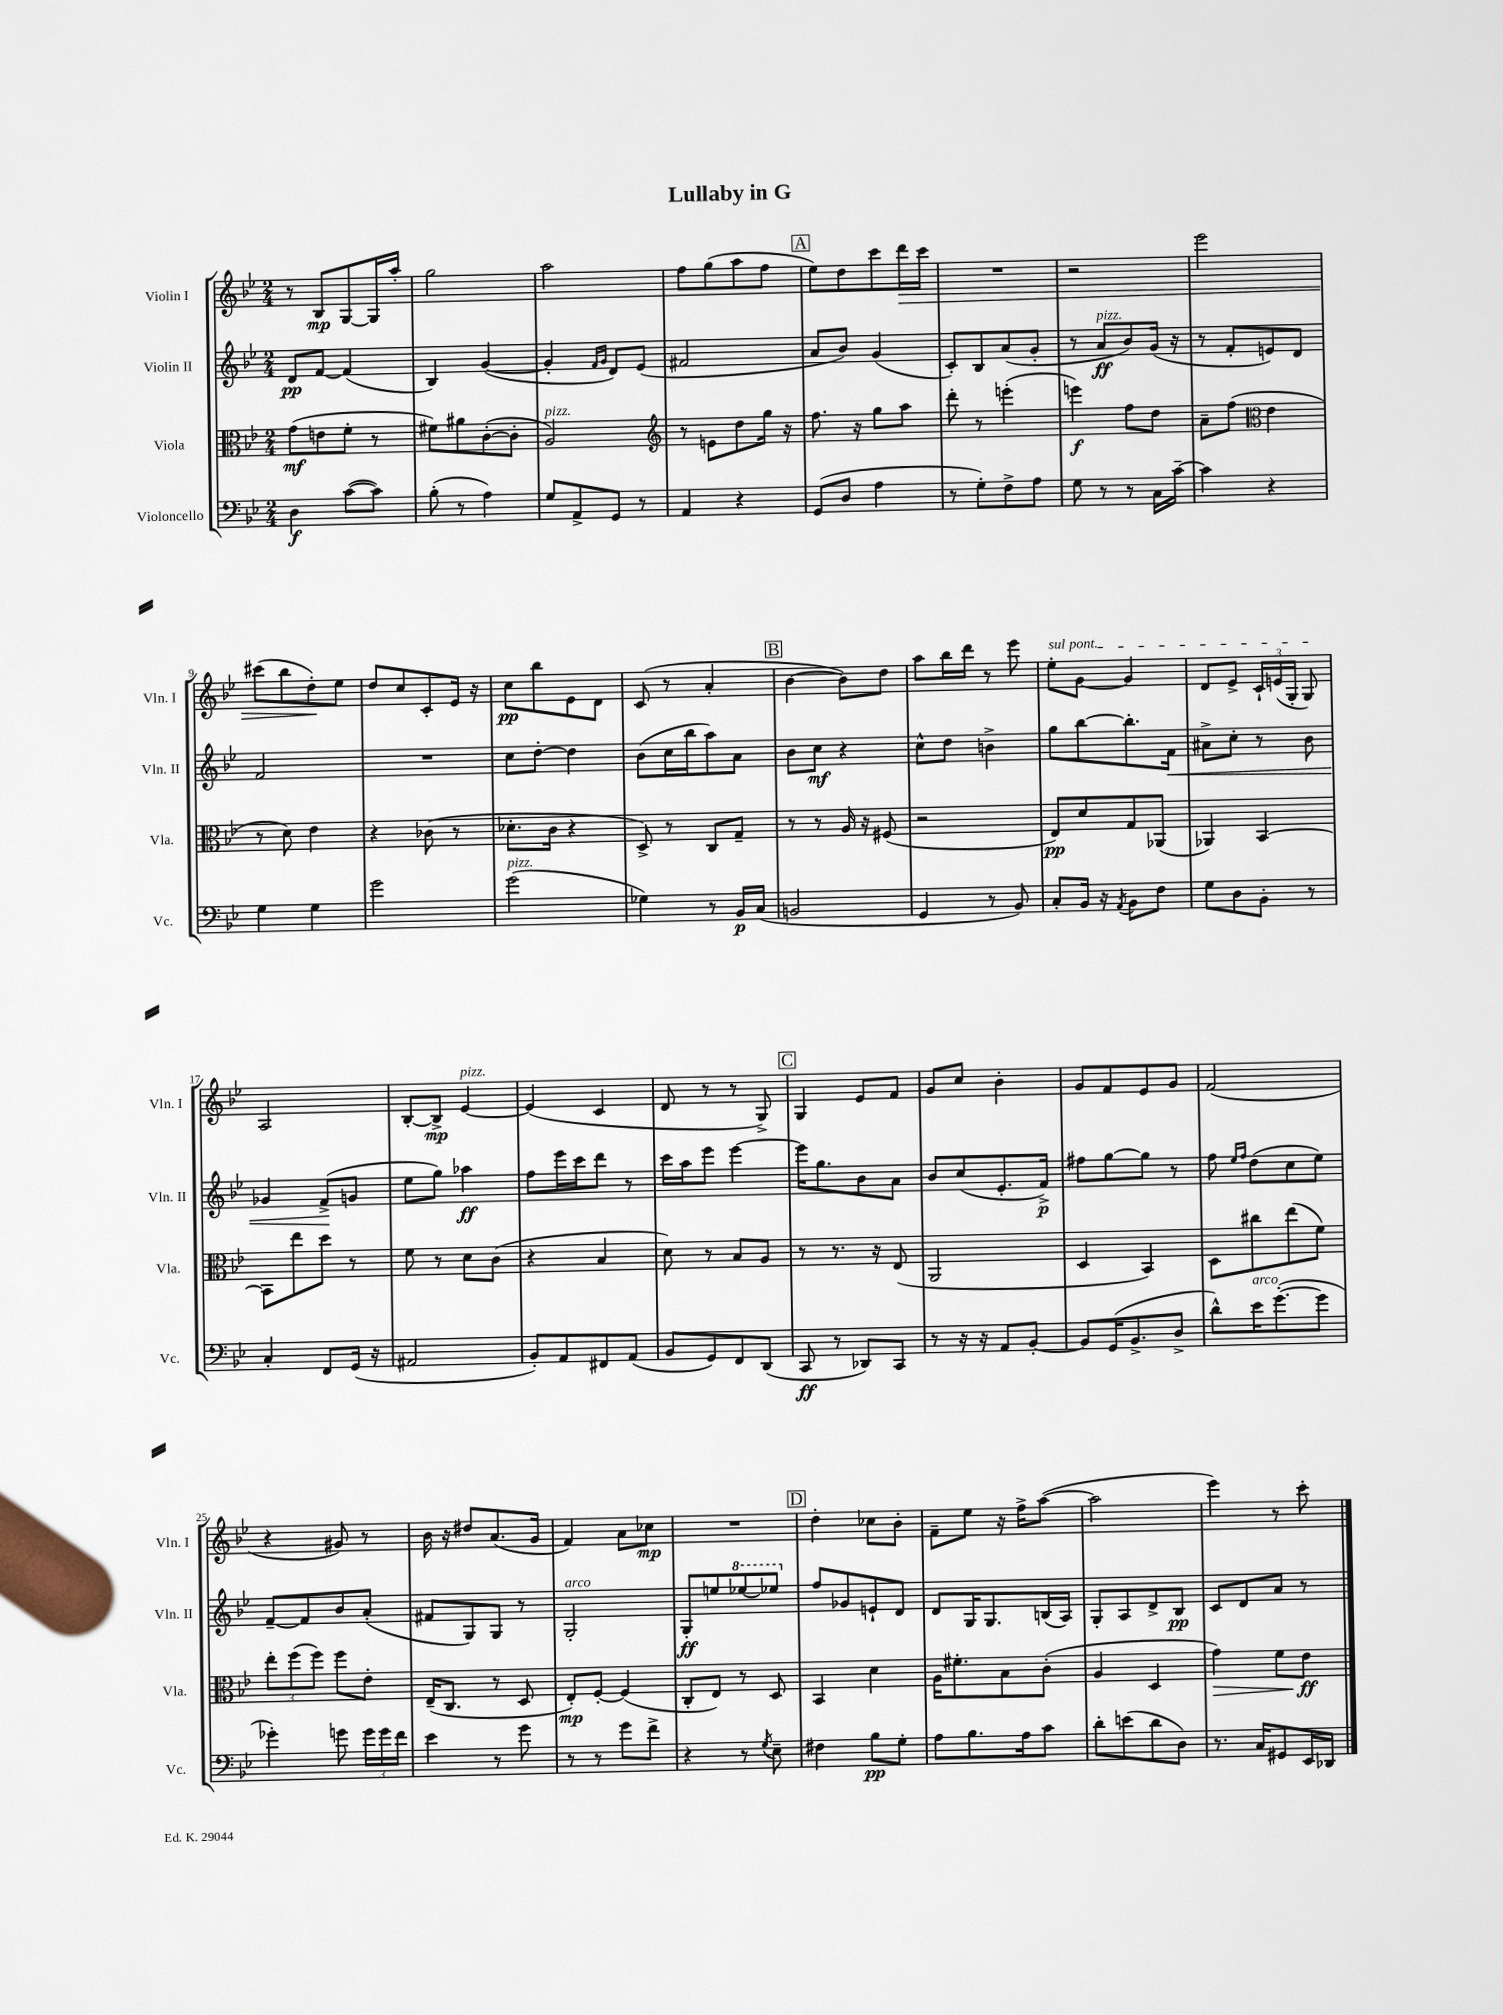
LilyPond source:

\header { title = "Lullaby in G" }
<<
\new StaffGroup <<
\new Staff = "s0" \with { instrumentName = "Violin I" shortInstrumentName = "Vln. I" } {
    \clef treble \key bes \major \numericTimeSignature \time 2/4
    \autoBeamOff r8 bes8[\mp g8~ g16 a''16]-. |
    g''2 |
    a''2 |
    f''8[ g''8( a''8 f''8] |
    \mark \markup { \box "A" } ees''8[) d''8 c'''8 d'''16\> c'''16] |
    R2 |
    r2 |
    ees'''2 |
    cis'''8[( bes''8 d''8-.\!) ees''8] |
    d''8[ c''8 c'8-. ees'16] r16 |
    c''8[\pp bes''8 ees'8 d'8] |
    c'8( r8 a'4-. |
    \mark \markup { \box "B" } bes'4~ bes'8[) d''8] |
    a''8[ bes''16 d'''16] r8 ees'''8 |
    \once \override TextSpanner.bound-details.left.text = \markup { \italic "sul pont." } ees''8[-.\startTextSpan g'8]~ g'4 |
    d'8[ ees'8]-> \tuplet 3/2 { c'16[-! e'16( g16]-. } g8\stopTextSpan) |
    a2 |
    bes8[~-. bes8]->\mp ees'4~^\markup { \italic "pizz." } |
    ees'4( c'4 |
    d'8 r8 r8 g8->) |
    \mark \markup { \box "C" } g4 ees'8[ f'8] |
    g'8[ c''8] bes'4-. |
    g'8[ f'8 ees'8 g'8] |
    f'2( |
    r4 gis'8) r8 |
    bes'16 r16 dis''8[ a'8.( g'16] |
    f'4) a'8[ ces''8]\mp |
    R2 |
    \mark \markup { \box "D" } d''4-. ces''8[ bes'8]-. |
    f'8[-- ees''8] r16 f''16[-> a''8]~( |
    a''2 |
    ees'''4) r8 c'''8-. \bar "|." |
}
\new Staff = "s1" \with { instrumentName = "Violin II" shortInstrumentName = "Vln. II" } {
    \clef treble \key bes \major \numericTimeSignature \time 2/4
    \autoBeamOff d'8[\pp f'8]~ f'4( |
    bes4) g'4~( |
    g'4-. \grace { f'16[ g'16] } d'8[) ees'8]( |
    fis'2 |
    \mark \markup { \box "A" } a'8[ bes'8]) g'4( |
    c'8[-.) bes8 a'8( g'8]-. |
    r8 a'8[\ff^\markup { \italic "pizz." } bes'8) g'16]( r16 |
    r8 f'8[-. e'8) d'8] |
    f'2 |
    R2 |
    c''8[ d''8]~-. d''4 |
    bes'8[( c''16 bes''16 a''8) a'8] |
    \mark \markup { \box "B" } bes'8[ c''8]\mf r4 |
    c''8[-^ d''8] b'4-> |
    g''8[ bes''8~ bes''8.-. f'16]\< |
    ais'8[-> c''8]-. r8 bes'8 |
    ges'4 f'8[->\!( g'8] |
    ees''8[ g''8]) aes''4\ff |
    f''8[ ees'''16 c'''16 d'''8] r8 |
    c'''16[ a''16 ees'''8] ees'''4~ |
    \mark \markup { \box "C" } ees'''16[ g''8. bes'8 a'8] |
    bes'8[ c''8( ees'8.-. f'16]->\p) |
    fis''8[ g''8~ g''8] r8 |
    f''8 \grace { ees''16[ f''16] } d''8[( c''8 ees''8]) |
    f'8[~-- f'8 bes'8 a'8]-.( |
    fis'8[ g8) g8] r8 |
    g2-.^\markup { \italic "arco" } |
    g8[-.\ff e''8 \ottava #1 ees'''!8~ ees'''!8] \ottava #0 |
    \mark \markup { \box "D" } f''8[ ges'8 e'8-! d'8] |
    d'8[ g16 g8. b16( a16]) |
    g8[-. a8 d'8-> bes8]\pp |
    c'8[ d'8 a'8] r8 \bar "|." |
}
\new Staff = "s2" \with { instrumentName = "Viola" shortInstrumentName = "Vla." } {
    \clef alto \key bes \major \numericTimeSignature \time 2/4
    \autoBeamOff g'8[\mf( e'8 f'8]-. r8 |
    fis'8[) ais'8 c'8~-.( c'8]-. |
    a2^\markup { \italic "pizz." }) |
    \clef treble r8 e'8[ d''8 g''16] r16 |
    \mark \markup { \box "A" } f''8. r16 g''8[ a''8] |
    d'''8-. r8 e'''4-.( |
    e'''4\f) f''8[ d''8] |
    a'8[-- f''8]( \clef alto ees'4 |
    r8 d'8) ees'4 |
    r4 ces'8( r8 |
    des'8.[-. c'16] r4 |
    d8->) r8 c8[ g8]-- |
    \mark \markup { \box "B" } r8 r8 a16 r16 fis8( |
    r2 |
    ees8[\pp) d'8 g8 aes,8]( |
    aes,4) bes,4~ |
    bes,8[ ees''8 d''8] r8 |
    f'8 r8 d'8[ c'8]( |
    r4 bes4 |
    d'8) r8 bes8[ a8] |
    \mark \markup { \box "C" } r8 r8. r16 ees8( |
    a,2 |
    d4 bes,4) |
    d8[ cis''8 ees''8( f'8]) |
    \tuplet 3/2 { ees''8[-. f''8( f''8]) } f''8[ ees'8]-. |
    ees16[--( c8.] r8 d8 |
    ees8[-.\mp) f8]~-. f4( |
    c8[-. ees8]) r8 d8 |
    \mark \markup { \box "D" } bes,4 d'4 |
    a16[ fis'8.-. bes8 c'8]-.( |
    a4 d4 |
    g'4\>) f'8[ ees'8]\ff\! \bar "|." |
}
\new Staff = "s3" \with { instrumentName = "Violoncello" shortInstrumentName = "Vc." } {
    \clef bass \key bes \major \numericTimeSignature \time 2/4
    \autoBeamOff d4\f c'8[~( c'8]) |
    bes8-.( r8 a4) |
    g8[ a,8-> g,8] r8 |
    a,4 r4 |
    \mark \markup { \box "A" } g,8[( d8] a4 |
    r8 g8[-.) f8-> a8] |
    g8 r8 r8 c16[ c'16]~-- |
    c'4 r4 |
    g4 g4 |
    g'2 |
    g'2^\markup { \italic "pizz." }( |
    ges4) r8 bes,16[\p c16]( |
    \mark \markup { \box "B" } b,2 |
    g,4 r8 bes,8) |
    c8[-. bes,16] r16 \acciaccatura { a,8 } bes,8[ f8] |
    g8[ d8 bes,8]-. r8 |
    c4-. f,8[ g,16]( r16 |
    ais,2 |
    bes,8[-.) a,8 fis,8 a,8]( |
    bes,8[ g,8) f,8 d,8]( |
    \mark \markup { \box "C" } c,8\ff r8 des,8[) c,8] |
    r8 r16 r16 a,8[ bes,8]~-. |
    bes,8[ g,16( bes,8.-> d8]-> |
    d'8[-^) ees'16^\markup { \italic "arco" } g'8.~-.( g'8] |
    ges'4-.) g'8 \tuplet 3/2 { g'16[ g'16 f'16] } |
    ees'4 r8 g'8 |
    r8 r8 g'8[ f'8]-> |
    r4 r8 \acciaccatura { g8 } ees8-- |
    \mark \markup { \box "D" } fis4 bes8[\pp g8]-. |
    a8[ bes8. a16 c'8] |
    d'8[-. e'8( d'8 d8]) |
    r8. c16[ gis,8 ees,16 des,16] \bar "|." |
}
>>
>>
